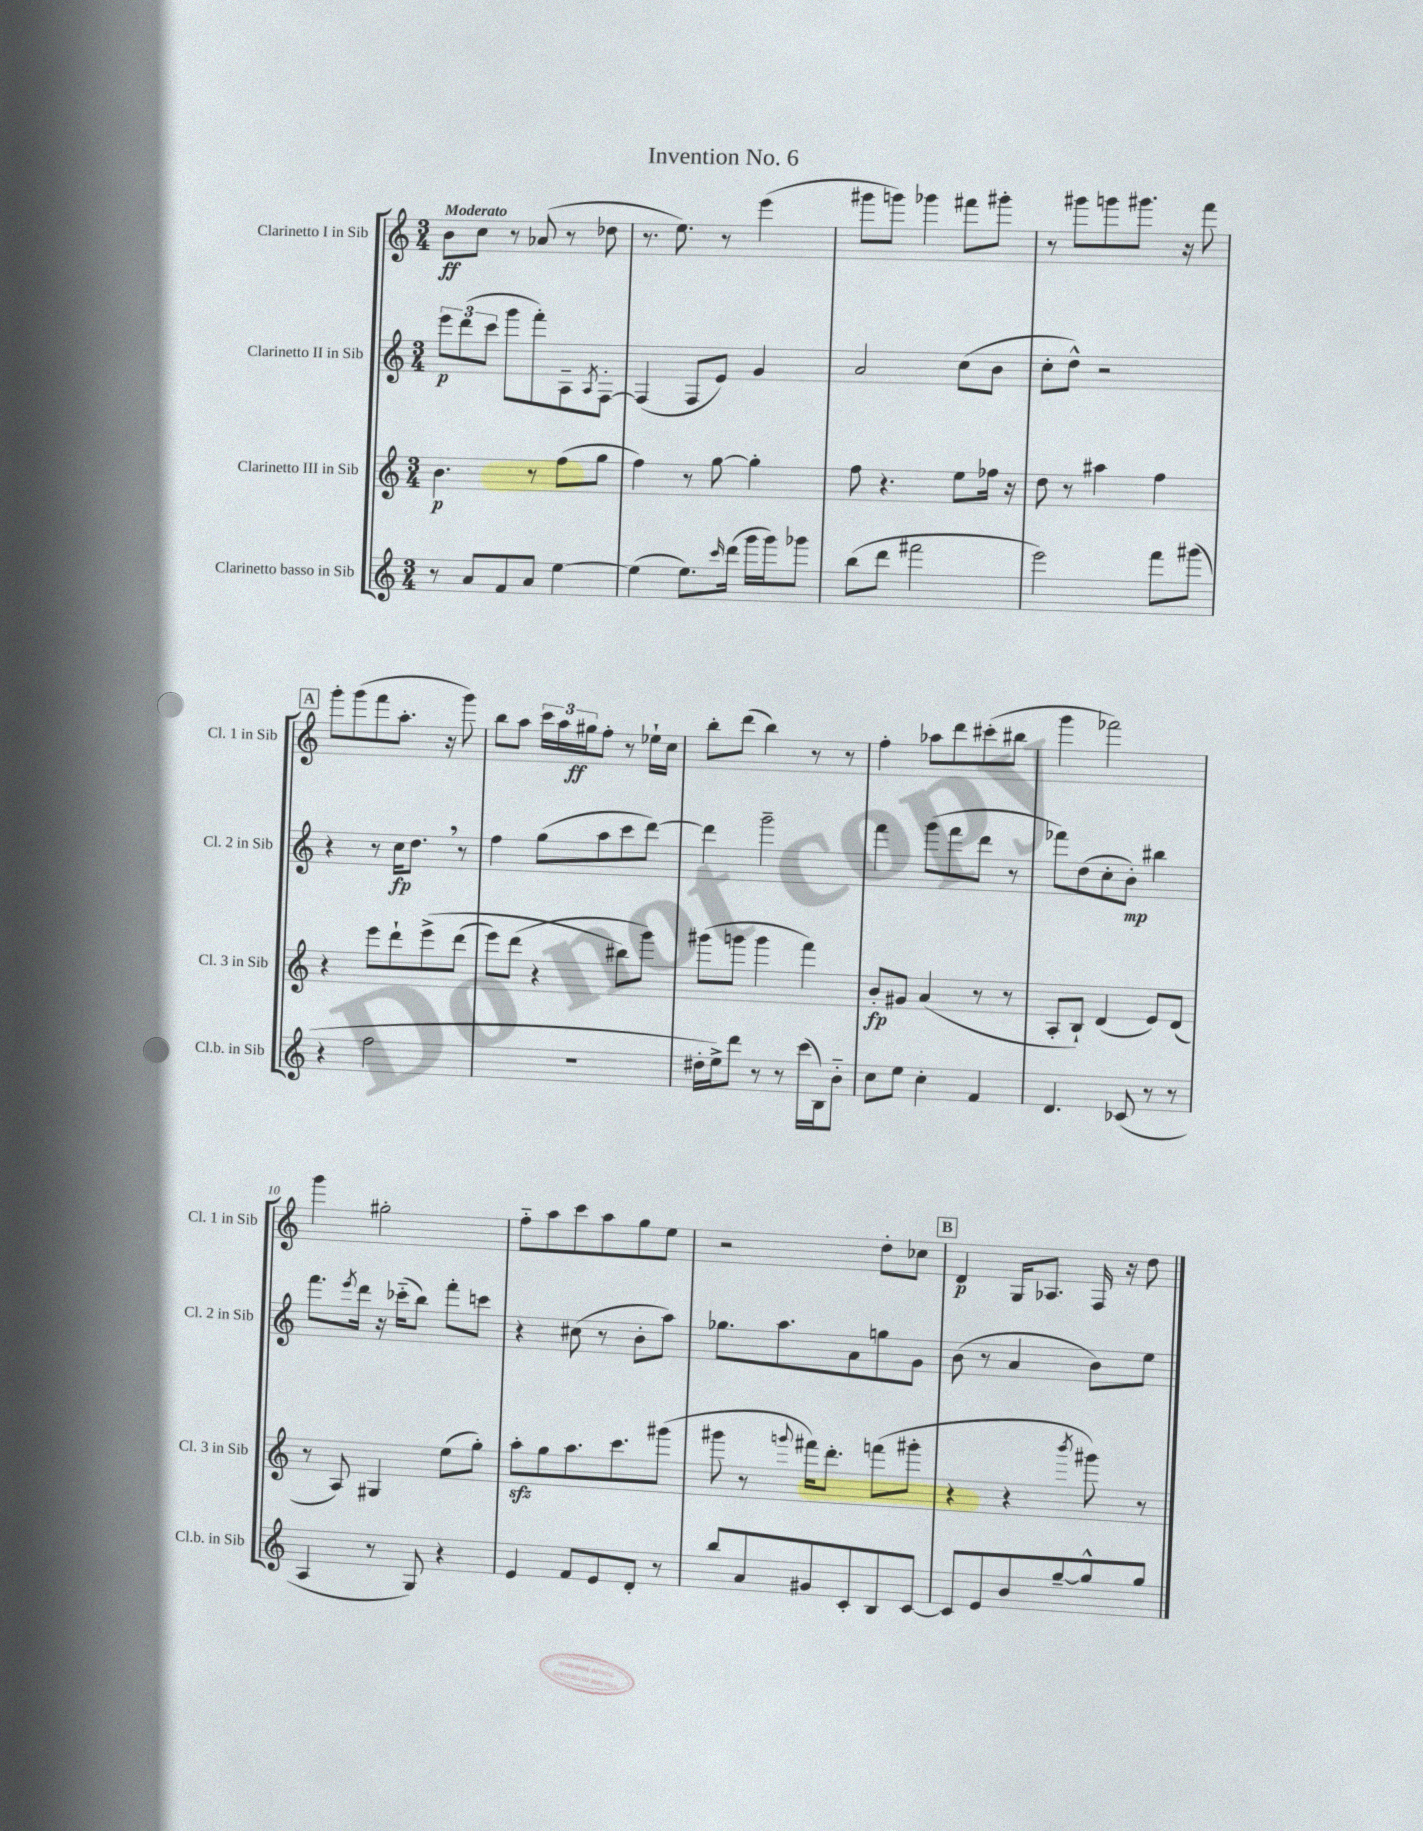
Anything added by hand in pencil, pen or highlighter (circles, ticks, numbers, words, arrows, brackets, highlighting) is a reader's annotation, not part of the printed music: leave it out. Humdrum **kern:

**kern	**kern	**dynam	**kern	**dynam	**kern	**dynam
*part4	*part3	*part3	*part2	*part2	*part1	*part1
*staff4	*staff3	*staff3	*staff2	*staff2	*staff1	*staff1
*I"Clarinetto basso in Sib	*I"Clarinetto III in Sib	*	*I"Clarinetto II in Sib	*	*I"Clarinetto I in Sib	*
*I'Cl.b. in Sib	*I'Cl. 3 in Sib	*	*I'Cl. 2 in Sib	*	*I'Cl. 1 in Sib	*
*clefG2	*clefG2	*	*clefG2	*	*clefG2	*
*k[]	*k[]	*	*k[]	*	*k[]	*
*M3/4	*M3/4	*	*M3/4	*	*M3/4	*
=1	=1	=1	=1	=1	=1	=1
!	!	!	!	!	!LO:TX:a:B:t=Moderato	!
8r	4.b\	p	12eee\L	p	8b\L	ff
.	.	.	(12ddd\	.	.	.
8a/L	.	.	.	.	8cc\J	.
.	.	.	12ccc\J	.	.	.
8f/	.	.	8ggg\L	.	8r	.
8a/J	8r	.	8fff'\)	.	(8a-X/	.
[4ee\	(8ff\L	.	8A~\	.	8r	.
.	.	.	8qA/	.	.	.
.	8gg\J	.	[8F'\J	.	8dd-X\	.
=2	=2	=2	=2	=2	=2	=2
(4ee\]	4ff\)	.	(4F/]	.	8.r	.
.	.	.	.	.	8.ee\)	.
8.ee\L)	8r	.	8F/L	.	.	.
.	[8gg\	.	8e/J)	.	8r	.
16qqccc/	.	.	.	.	.	.
(16ddd\Jk	.	.	.	.	.	.
16ggg\LL	4gg'\]	.	4g/	.	(4eee\	.
16ggg\J)	.	.	.	.	.	.
8ggg-X\J	.	.	.	.	.	.
=3	=3	=3	=3	=3	=3	=3
(8bb\L	8ff\	.	2a/	.	8ggg#X\L	.
8ddd\J	4.r	.	.	.	8gggn\J)	.
2fff#X\	.	.	.	.	4ggg-X\	.
.	8ee\L	.	(8cc\L	.	8fff#X\L	.
.	16ff-X\Jk	.	8b\J	.	8ggg#X'\J	.
.	16r	.	.	.	.	.
=4	=4	=4	=4	=4	=4	=4
2eee\)	8dd\	.	8cc'\L	.	8r	.
.	8r	.	8dd^^\J)	.	8ggg#X\L	.
.	4aa#X\	.	2r	.	8gggn\	.
.	.	.	.	.	8.ggg#X\J	.
8fff\L	4ff\	.	.	.	.	.
.	.	.	.	.	16r	.
(8ggg#X\J	.	.	.	.	8fff\	.
!!LO:LB:g=z
!!LO:REH:place=s1:t=A
=5	=5	=5	=5	=5	=5	=5
4r	4r	.	4r	.	8ggg'\L	.
.	.	.	.	.	(8ggg\	.
2ff\	8eee\L	.	8r	.	8fff\	.
.	8ddd`\	.	16cc\KL	fp	8.aa'\J	.
.	.	.	8.dd,\J	.	.	.
.	(8eee^\	.	.	.	.	.
.	.	.	.	.	16r	.
.	(8ddd\J	.	8r	.	8ggg\)	.
=6	=6	=6	=6	=6	=6	=6
2.r	8eee\L)	.	4ff\	.	8bb\L	.
.	(8ddd\J	.	.	.	8aa\J	.
.	4r	.	(8gg\L	.	24ccc\LL	.
.	.	.	.	.	24aa\	.
.	.	.	.	.	24gg#X\J	ff
.	.	.	8aa\	.	8ff'\J	.
.	8bb#X\L)	.	8ccc\	.	8r	.
.	8ggg\J)	.	[8ddd\J)	.	16ee-X`\LL	.
.	.	.	.	.	16cc\JJ	.
=7	=7	=7	=7	=7	=7	=7
16dd#X'\LL	(8ggg#X\L	.	4ddd\]	.	8bb'\L	.
16ee^\J)	.	.	.	.	.	.
8ddd\J	8gggn\J	.	.	.	(8ddd\J	.
8r	4ggg\	.	2ggg~\	.	4bb\)	.
8r	.	.	.	.	.	.
(16ccc\LL	4fff\)	.	.	.	8r	.
16B\J)	.	.	.	.	.	.
8b\J	.	.	.	.	8r	.
=8	=8	=8	=8	=8	=8	=8
8cc\L	8b'/L	fp	4fff\	.	4ff'\	.
8ee\J	8g#X/J	.	.	.	.	.
4cc'\	(4a/	.	(8ggg\L	.	8aa-X\L	.
.	.	.	8fff\	.	8ddd\	.
4f/	8r	.	8ddd\J	.	(8ccc#X'\	.
.	8r	.	8r	.	8bb#X\J	.
=9	=9	=9	=9	=9	=9	=9
4.d/	8A'/L	.	8fff-X\L)	.	4ggg\	.
.	8B`/J)	.	(8dd\	.	.	.
.	(4d/	.	8cc'\	.	2fff-X\)	.
(8c-X/	.	.	8b'\J)	mp	.	.
8r	8e/L)	.	4bb#X\	.	.	.
8r	(8d/J	.	.	.	.	.
!!LO:LB:g=z
=10	=10	=10	=10	=10	=10	=10
4A/	8r	.	8.fff\L	.	4ggg\	.
.	8A/)	.	.	.	.	.
.	.	.	8qeee/	.	.	.
.	.	.	16ddd\Jk	.	.	.
8r	4G#X/	.	16r	.	2gg#X'\	.
.	.	.	(16ccc-X\KL	.	.	.
8G/)	.	.	8bb\J)	.	.	.
4r	(8ee\L	.	8fff'\L	.	.	.
.	8gg'\J)	.	8cccn\J	.	.	.
=11	=11	=11	=11	=11	=11	=11
4e/	8aazz'\L	.	4r	.	8ff\L	.
.	8gg\	.	.	.	8aa\	.
8f/L	8.aa\	.	(8cc#X\	.	8ccc\	.
8e/	.	.	8r	.	8aa\	.
.	8.ccc\	.	.	.	.	.
8d'/J	.	.	8b'\L	.	8gg\	.
8r	(8ggg#X\J	.	8aa\J)	.	8ee\J	.
=12	=12	=12	=12	=12	=12	=12
8bb/L	8ggg#X\	.	8.gg-X\L	.	2r	.
8a/	8r	.	.	.	.	.
.	.	.	8.aa\	.	.	.
.	8qqgggn/	.	.	.	.	.
8g#X/	16fff#X\KL)	.	.	.	.	.
.	8.ddd'\J	.	.	.	.	.
8c'/	.	.	8a\	.	.	.
8B/	(8fffn\L	.	8ggn\	.	8dd'\L	.
[8c/J	8ggg#X'\J	.	8g\J	.	8cc-X\J	.
!!LO:REH:place=s1:t=B
=13	=13	=13	=13	=13	=13	=13
8c/L]	4r	.	(8b\	.	4d/	p
8e/	.	.	8r	.	.	.
8b/	4r	.	4a/	.	16G/KL	.
.	.	.	.	.	8.A-X/J	.
[8gg~/	.	.	.	.	.	.
.	8qbbb/	.	.	.	.	.
8gg^^/]	8ggg#X\)	.	8b\L)	.	16F/	.
.	.	.	.	.	16r	.
8gg/J	8r	.	8ee\J	.	8dd\	.
==	==	==	==	==	==	==
*-	*-	*-	*-	*-	*-	*-
